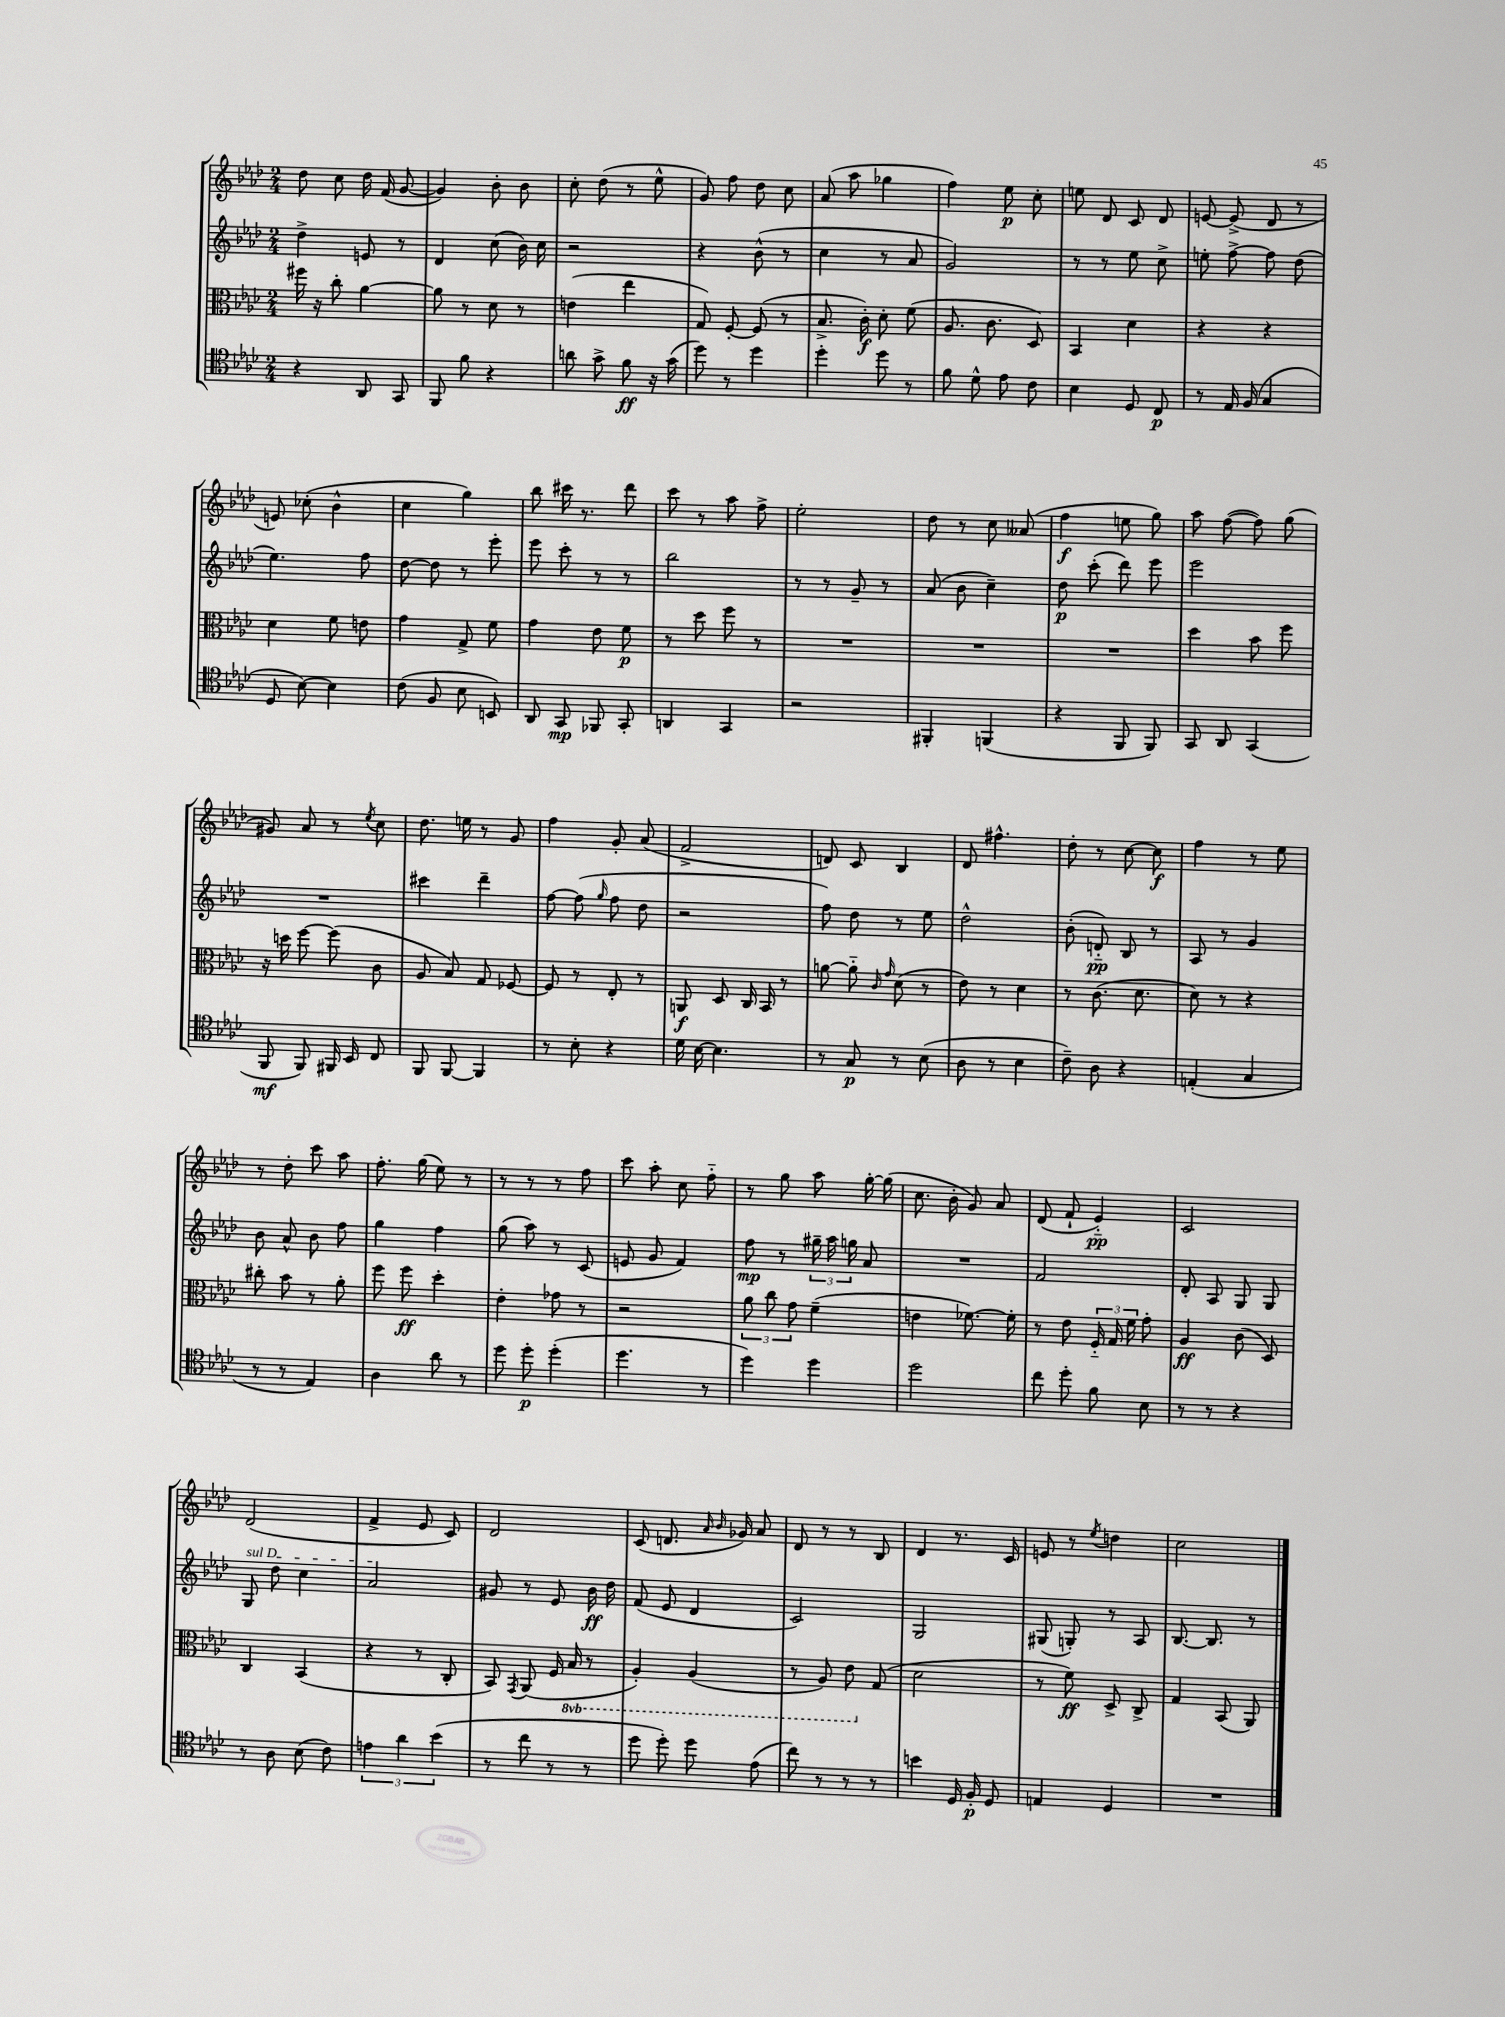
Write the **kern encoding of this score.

**kern	**dynam	**kern	**dynam	**kern	**dynam	**kern	**dynam
*part4	*part4	*part3	*part3	*part2	*part2	*part1	*part1
*staff4	*staff4	*staff3	*staff3	*staff2	*staff2	*staff1	*staff1
*clefC4	*	*clefC3	*	*clefG2	*	*clefG2	*
*k[b-e-a-d-]	*	*k[b-e-a-d-]	*	*k[b-e-a-d-]	*	*k[b-e-a-d-]	*
*M2/4	*	*M2/4	*	*M2/4	*	*M2/4	*
=3	=3	=3	=3	=3	=3	=3	=3
4r	.	16ff#X\	.	4dd-^\	.	8dd-\	.
.	.	16r	.	.	.	.	.
.	.	8cc'\	.	.	.	8cc\	.
8AA-/	.	[4a-\	.	8en/	.	16dd-\	.
.	.	.	.	.	.	(16f/	.
8GG/	.	.	.	8r	.	[8g/	.
=4	=4	=4	=4	=4	=4	=4	=4
8FF/	.	8a-\]	.	4d-/	.	4g/])	.
8f\	.	8r	.	.	.	.	.
4r	.	8d-\	.	(8cc\	.	8b-'\	.
.	.	8r	.	16b-\)	.	8b-\	.
.	.	.	.	16cc\	.	.	.
=5	=5	=5	=5	=5	=5	=5	=5
8an\	.	(4en\	.	2r	.	8cc'\	.
8g^\	.	.	.	.	.	(8dd-\	.
8f\	ff	4ee-\	.	.	.	8r	.
16r	.	.	.	.	.	8ee-^^\	.
(16g\	.	.	.	.	.	.	.
=6	=6	=6	=6	=6	=6	=6	=6
8dd-\)	.	8G/)	.	4r	.	8g/)	.
8r	.	[8F'/	.	.	.	8ff\	.
4dd-\	.	(8F/]	.	(8b-^^\	.	8dd-\	.
.	.	8r	.	8r	.	8cc\	.
=7	=7	=7	=7	=7	=7	=7	=7
4dd-'\	.	8.B-^/	.	4cc\	.	(8a-/	.
.	.	.	.	.	.	8aa-\	.
.	.	16c'\)	f	.	.	.	.
8dd-\	.	8d-'\	.	8r	.	4gg-X\	.
8r	.	(8f\	.	8a-/	.	.	.
=8	=8	=8	=8	=8	=8	=8	=8
8f\	.	8.A-/	.	2g/)	.	4ff\)	.
8d-^^\	.	.	.	.	.	.	.
.	.	8.c\	.	.	.	.	.
8e-\	.	.	.	.	.	8ee-\	p
8c\	.	8D-/)	.	.	.	8cc'\	.
=9	=9	=9	=9	=9	=9	=9	=9
4B-\	.	4BB-/	.	8r	.	8een\	.
.	.	.	.	8r	.	8d-/	.
8D-/	.	4d-\	.	8ee-\	.	8c/	.
8C/	p	.	.	8cc^\	.	8d-/	.
=10	=10	=10	=10	=10	=10	=10	=10
8r	.	4r	.	8een'\	.	[8en/	.
16E-/	.	.	.	[8ff^\	.	(8e^/]	.
(16F/	.	.	.	.	.	.	.
4G/	.	4r	.	8ff\]	.	8d-/	.
.	.	.	.	(8dd-\	.	8r	.
!!LO:LB:g=z
=11	=11	=11	=11	=11	=11	=11	=11
8D-/	.	4d-\	.	4.ee-\)	.	8en/)	.
[8B-\)	.	.	.	.	.	(8cc-X'\	.
4B-\]	.	8f\	.	.	.	4b-^^\	.
.	.	8en\	.	8ff\	.	.	.
=12	=12	=12	=12	=12	=12	=12	=12
(8c\	.	4g\	.	[8dd-\	.	4cc\	.
8F/	.	.	.	8dd-\]	.	.	.
8B-\	.	8G^/	.	8r	.	4gg\)	.
8BBn/)	.	8f\	.	8eee-'\	.	.	.
=13	=13	=13	=13	=13	=13	=13	=13
8AA-/	.	4g\	.	8eee-\	.	8bb-\	.
8GG/	mp	.	.	8ccc'\	.	16ccc#X\	.
.	.	.	.	.	.	8.r	.
8FF-X/	.	8e-\	.	8r	.	.	.
8GG'/	.	8f\	p	8r	.	8ddd-\	.
=14	=14	=14	=14	=14	=14	=14	=14
4AAn/	.	8r	.	2bb-\	.	8ccc\	.
.	.	8dd-\	.	.	.	8r	.
4GG/	.	8ff\	.	.	.	8aa-\	.
.	.	8r	.	.	.	8ff^\	.
=15	=15	=15	=15	=15	=15	=15	=15
2r	.	2r	.	8r	.	2ee-'\	.
.	.	.	.	8r	.	.	.
.	.	.	.	8g~/	.	.	.
.	.	.	.	8r	.	.	.
=16	=16	=16	=16	=16	=16	=16	=16
4FF#X'/	.	2r	.	(8a-/	.	8dd-\	.
.	.	.	.	8b-\	.	8r	.
(4FFn/	.	.	.	4cc~\)	.	8cc\	.
.	.	.	.	.	.	(8a--X/	.
=17	=17	=17	=17	=17	=17	=17	=17
4r	.	2r	.	8dd-\	p	4ff\	f
.	.	.	.	(8ccc'\	.	.	.
8FF/	.	.	.	8ddd-\)	.	8een\	.
8FF/)	.	.	.	8eee-\	.	8gg\)	.
=18	=18	=18	=18	=18	=18	=18	=18
8GG/	.	4dd-\	.	2eee-\	.	8aa-\	.
8AA-/	.	.	.	.	.	([8ff\	.
(4GG/	.	8b-\	.	.	.	8ff\])	.
.	.	8ff\	.	.	.	(8gg\	.
!!LO:LB:g=z
=19	=19	=19	=19	=19	=19	=19	=19
8FF/	mf	16r	.	2r	.	8g#X/)	.
.	.	16ddn\	.	.	.	.	.
8FF/)	.	[8ff\	.	.	.	8a-/	.
16FF#X/	.	(8ff\]	.	.	.	8r	.
16BB-/	.	.	.	.	.	.	.
.	.	.	.	.	.	8qee-/	.
8C/	.	8c\	.	.	.	8cc\	.
=20	=20	=20	=20	=20	=20	=20	=20
8FF/	.	8A-/	.	4ccc#X\	.	8.dd-\	.
[8FF/	.	8B-/)	.	.	.	.	.
.	.	.	.	.	.	16een\	.
4FF/]	.	8G/	.	4ddd-~\	.	8r	.
.	.	[8F-X/	.	.	.	8g/	.
=21	=21	=21	=21	=21	=21	=21	=21
8r	.	8F-/]	.	[8ff\	.	4ff\	.
8B-'\	.	8r	.	(8ff\]	.	.	.
.	.	.	.	16qqgg/	.	.	.
4r	.	8E-'/	.	8ff\	.	8g'/	.
.	.	8r	.	8dd-\	.	(8a-/	.
=22	=22	=22	=22	=22	=22	=22	=22
16d-\	.	8AAn/	f	2r	.	2f^/	.
[16B-\	.	.	.	.	.	.	.
4.B-\]	.	8D-/	.	.	.	.	.
.	.	16C/	.	.	.	.	.
.	.	16BB-/	.	.	.	.	.
.	.	8r	.	.	.	.	.
=23	=23	=23	=23	=23	=23	=23	=23
8r	.	[8an\	.	8ff\)	.	8dn/)	.
8G/	p	8a\]	.	8dd-\	.	8c/	.
.	.	16qqc/	.	.	.	.	.
.	.	16qqg/	.	.	.	.	.
8r	.	(8d-\	.	8r	.	4B-/	.
(8B-\	.	8r	.	8ee-\	.	.	.
=24	=24	=24	=24	=24	=24	=24	=24
8A-\	.	8e-\)	.	2dd-^^\	.	8d-/	.
8r	.	8r	.	.	.	4.ff#X^^\	.
4B-\	.	4d-\	.	.	.	.	.
=25	=25	=25	=25	=25	=25	=25	=25
8c~\)	.	8r	.	(8b-'\	.	8dd-'\	.
8A-\	.	(8.c\	.	8dn/)	pp	8r	.
4r	.	.	.	8B-/	.	[8cc\	.
.	.	8.d-\	.	.	.	.	.
.	.	.	.	8r	.	8cc\]	f
=26	=26	=26	=26	=26	=26	=26	=26
(4En'/	.	8d-\)	.	8A-/	.	4ff\	.
.	.	8r	.	8r	.	.	.
4G/	.	4r	.	4g/	.	8r	.
.	.	.	.	.	.	8ee-\	.
!!LO:LB:g=z
=27	=27	=27	=27	=27	=27	=27	=27
8r	.	8cc#X'\	.	8b-\	.	8r	.
8r	.	8b-\	.	8a-^^/	.	8dd-'\	.
4E-/)	.	8r	.	8b-\	.	8ccc\	.
.	.	8a-'\	.	8ff\	.	8aa-\	.
=28	=28	=28	=28	=28	=28	=28	=28
4A-\	.	8ff\	.	4gg\	.	8.ff'\	.
.	.	8ff\	ff	.	.	.	.
.	.	.	.	.	.	(16gg\	.
8a-\	.	4dd-'\	.	4ff\	.	8ee-\)	.
8r	.	.	.	.	.	8r	.
=29	=29	=29	=29	=29	=29	=29	=29
8dd-\	.	4e-'\	.	(8gg\	.	8r	.
8dd-'\	p	.	.	8aa-\)	.	8r	.
(4dd-'\	.	8g-X\	.	8r	.	8r	.
.	.	8r	.	(8c/	.	8ff\	.
=30	=30	=30	=30	=30	=30	=30	=30
4.dd-\	.	2r	.	8en/	.	8ccc\	.
.	.	.	.	8g/	.	8aa-'\	.
.	.	.	.	4f/)	.	8cc\	.
8r	.	.	.	.	.	8ff\	.
=31	=31	=31	=31	=31	=31	=31	=31
4dd-\)	.	12a-\	.	8ff\	mp	8r	.
.	.	12cc\	.	.	.	.	.
.	.	.	.	8r	.	8gg\	.
.	.	12g\	.	.	.	.	.
4dd-\	.	(4f~\	.	24gg#X~\	.	8aa-\	.
.	.	.	.	24aa-\	.	.	.
.	.	.	.	24ggn\	.	.	.
.	.	.	.	8a-/	.	[16gg'\	.
.	.	.	.	.	.	(16gg\]	.
=32	=32	=32	=32	=32	=32	=32	=32
2dd-\	.	4en\	.	2r	.	8.cc\	.
.	.	.	.	.	.	16b-'\	.
.	.	[8.f-X\)	.	.	.	8g/)	.
.	.	.	.	.	.	8a-/	.
.	.	16f-'\]	.	.	.	.	.
=33	=33	=33	=33	=33	=33	=33	=33
8cc\	.	8r	.	2f/	.	(8d-/	.
8dd-'\	.	8e-\	.	.	.	8f`/	.
8f\	.	24F/	.	.	.	4e-/)	pp
.	.	24G/	.	.	.	.	.
.	.	24f\	.	.	.	.	.
8B-\	.	8g'\	.	.	.	.	.
=34	=34	=34	=34	=34	=34	=34	=34
8r	.	4A-/	ff	8d-'/	.	2c/	.
8r	.	.	.	8A-/	.	.	.
4r	.	(8c\	.	8G/	.	.	.
.	.	8D-/)	.	8G/	.	.	.
!!LO:LB:g=z
=35	=35	=35	=35	=35	=35	=35	=35
!	!	!	!	!LO:TX:a:i:t=sul D	!	!	!
8r	.	4C/	.	8G/	.	(2d-/	.
8A-\	.	.	.	8dd-\	.	.	.
(8B-\	.	(4BB-/	.	4cc\	.	.	.
8c\)	.	.	.	.	.	.	.
=36	=36	=36	=36	=36	=36	=36	=36
6en\	.	4r	.	2a-/	.	4f^/	.
6a-\	.	.	.	.	.	.	.
.	.	8r	.	.	.	8e-/	.
(6b-\	.	.	.	.	.	.	.
.	.	8C'/	.	.	.	8c/)	.
=37	=37	=37	=37	=37	=37	=37	=37
8r	.	8BB-/)	.	8g#X/	.	2d-/	.
.	.	8qGG/	.	.	.	.	.
8cc\	.	(8AA-/	.	8r	.	.	.
8r	.	16F/	.	8e-/	.	.	.
*	*	*8ba	*	*	*	*	*
.	.	16BB-/	.	.	.	.	.
8r	.	8r	.	16b-\	ff	.	.
.	.	.	.	16dd-\	.	.	.
=38	=38	=38	=38	=38	=38	=38	=38
8dd-\	.	4AA-'/)	.	(8f/	.	(8c/	.
8dd-'\)	.	.	.	8e-/	.	8.dn/	.
8dd-\	.	(4AA-/	.	4d-/	.	.	.
.	.	.	.	.	.	16qqa-/	.
.	.	.	.	.	.	16qqb-/	.
.	.	.	.	.	.	16g-X/)	.
(8e-\	.	.	.	.	.	8a-/	.
=39	=39	=39	=39	=39	=39	=39	=39
8cc\)	.	8r	.	2c/)	.	8d-/	.
8r	.	8AA-/)	.	.	.	8r	.
8r	.	8E-\	.	.	.	8r	.
*	*	*X8ba	*	*	*	*	*
8r	.	(8G/	.	.	.	8B-/	.
=40	=40	=40	=40	=40	=40	=40	=40
4bn\	.	2d-\	.	2G/	.	4d-/	.
16D-/	.	.	.	.	.	8.r	.
16F'/	p	.	.	.	.	.	.
8D-/	.	.	.	.	.	.	.
.	.	.	.	.	.	16c/	.
=41	=41	=41	=41	=41	=41	=41	=41
4En/	.	8r	.	(8G#X/	.	8en/	.
.	.	8f\)	ff	8Gn'/)	.	8r	.
.	.	.	.	.	.	8qee-/	.
4D-/	.	8D-^/	.	8r	.	4ddn\	.
.	.	8C^/	.	8A-/	.	.	.
=42	=42	=42	=42	=42	=42	=42	=42
2r	.	4G/	.	[8.B-/	.	2cc\	.
.	.	.	.	8.B-/]	.	.	.
.	.	(8BB-/	.	.	.	.	.
.	.	8AA-/)	.	8r	.	.	.
==	==	==	==	==	==	==	==
*-	*-	*-	*-	*-	*-	*-	*-
